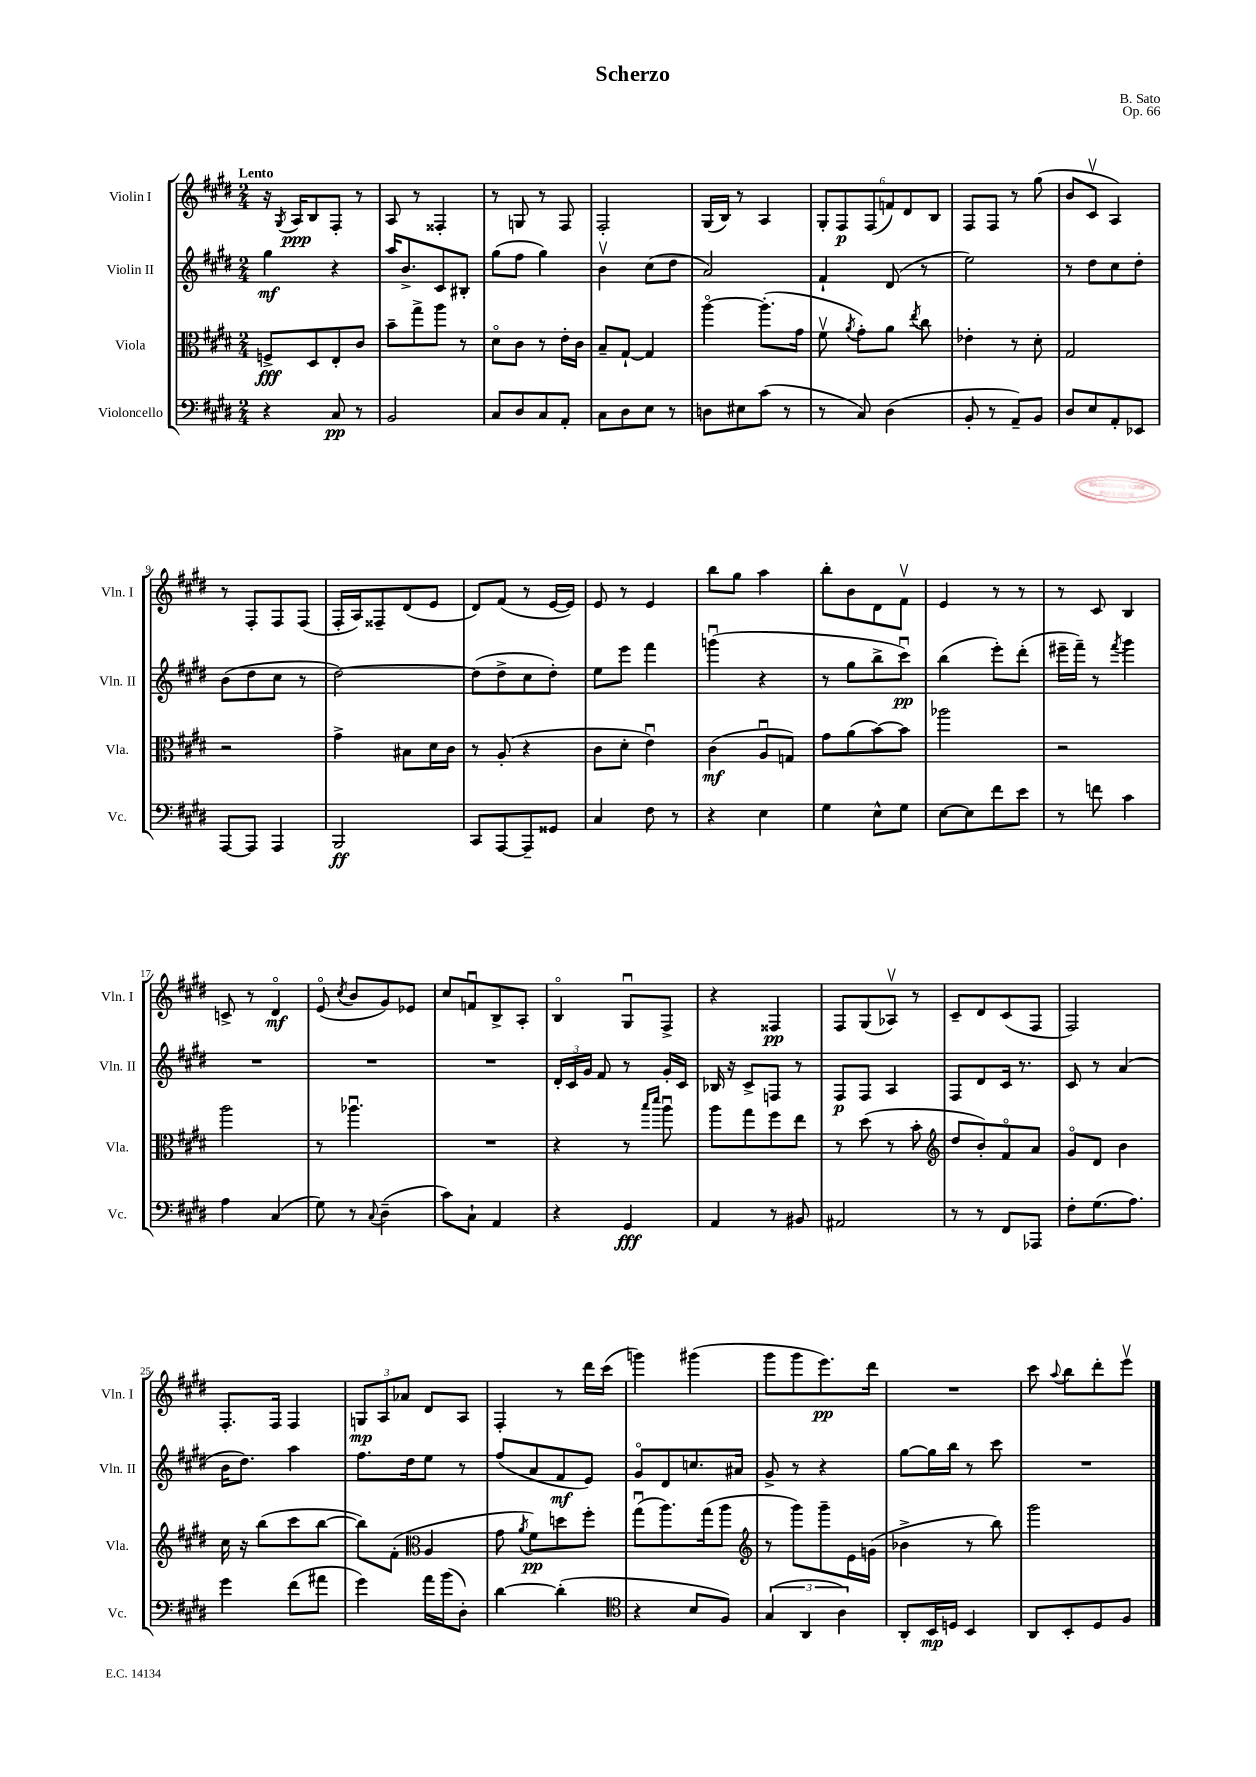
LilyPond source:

\header { title = "Scherzo" composer = "B. Sato" opus = "Op. 66" }
<<
\new StaffGroup <<
\new Staff = "s0" \with { instrumentName = "Violin I" shortInstrumentName = "Vln. I" } {
    \clef treble \key e \major \numericTimeSignature \time 2/4 \tempo "Lento"
    \autoBeamOff r16 \acciaccatura { gis8 } a16[\ppp b8 fis8]-. r8 |
    a8 r8 fisis4-. |
    r8 g8 r8 fis8 |
    fis2-. |
    gis16[( b16]) r8 a4 |
    \tuplet 6/4 { gis8[-. fis8\p fis8( f'8) dis'8 b8] } |
    fis8[ fis8] r8 gis''8( |
    b'8[ cis'8]\upbow a4) |
    r8 fis8[-. fis8 fis8]( |
    fis16[-. a16) fisis8-- dis'8( e'8] |
    dis'8[) fis'8]( r8 e'16[~ e'16]) |
    e'8 r8 e'4 |
    b''8[ gis''8] a''4 |
    b''8[-. b'8 dis'8 fis'8]\upbow |
    e'4 r8 r8 |
    r8 cis'8 b4 |
    c'8-> r8 dis'4\flageolet\mf |
    e'8\flageolet( \acciaccatura { cis''8 } b'8[ gis'8) ees'8] |
    cis''8[ f'8\downbow b8-> a8]-. |
    b4\flageolet gis8[\downbow fis8]-> |
    r4 fisis4\pp |
    fis8[ gis8( aes8]\upbow) r8 |
    cis'8[-- dis'8 cis'8( fis8] |
    fis2) |
    fis8.[-. fis16] fis4 |
    \tuplet 3/2 { g8[\mp a8 aes'8] } dis'8[ a8] |
    fis4-. r8 dis'''16[ cis'''16]( |
    g'''4) gis'''4( |
    gis'''8[ gis'''8 e'''8.\pp) dis'''16] |
    R2 |
    cis'''8 \appoggiatura { a''8 } b''8[ dis'''8-. e'''8]\upbow \bar "|." |
}
\new Staff = "s1" \with { instrumentName = "Violin II" shortInstrumentName = "Vln. II" } {
    \clef treble \key e \major \numericTimeSignature \time 2/4
    \autoBeamOff gis''4\mf r4 |
    a''16[ b'8.-> cis'8 bis8]-. |
    gis''8[( fis''8] gis''4) |
    b'4\upbow cis''8[( dis''8] |
    a'2) |
    fis'4-! dis'8( r8 |
    e''2) |
    r8 dis''8[ cis''8 dis''8]-. |
    b'8[( dis''8 cis''8] r8 |
    dis''2~) |
    dis''8[( dis''8-> cis''8 dis''8]-.) |
    e''8[ e'''8] fis'''4 |
    g'''4\downbow( r4 |
    r8 gis''8[ b''8-> cis'''8]\downbow\pp) |
    b''4( e'''8[-.) dis'''8]-.( |
    eis'''16[-- fis'''16]--) r8 \acciaccatura { fis'''8 } gis'''4 |
    R2 |
    R2 |
    R2 |
    \tuplet 3/2 { dis'16[-. cis'16 gis'16] } fis'8 r8 gis'16[-. cis'16] |
    bes16 r16 cis'8[-> f8] r8 |
    fis8[\p fis8] a4 |
    fis8[ dis'8 cis'16] r8. |
    cis'8 r8 a'4( |
    b'16[ dis''8.]) a''4 |
    fis''8.[ dis''16 e''8] r8 |
    fis''8[( a'8 fis'8\mf e'8]) |
    gis'8[\flageolet dis'8 c''8. ais'16] |
    gis'8-> r8 r4 |
    gis''8[~ gis''16 b''16] r8 cis'''8 |
    R2 \bar "|." |
}
\new Staff = "s2" \with { instrumentName = "Viola" shortInstrumentName = "Vla." } {
    \clef alto \key e \major \numericTimeSignature \time 2/4
    \autoBeamOff f8[->\fff dis8 e8-. cis'8] |
    b'8[-- gis''8-> a''8] r8 |
    dis'8[\flageolet cis'8] r8 e'16[-. cis'16] |
    b8[-- gis8]~-! gis4 |
    a''4~\flageolet a''8.[-.( gis'16] |
    fis'8\upbow \acciaccatura { a'8 } gis'8[-.) a'8] \acciaccatura { e''8 } cis''8 |
    ees'4-. r8 dis'8-. |
    gis2 |
    r2 |
    gis'4-> bis8[ dis'16 cis'16] |
    r8 a8-.( r4 |
    cis'8[ dis'8]-. e'4\downbow) |
    cis'4\mf( a8[\downbow g8]) |
    gis'8[ a'8( b'8~) b'8] |
    aes''2 |
    r2 |
    a''2 |
    r8 aes''4.\downbow |
    R2 |
    r4 r8 \grace { b''16[ dis'''16] } a''8\downbow |
    a''8[ gis''8 fis''8 e''8] |
    r8 dis''8( r8 b'8-. |
    \clef treble dis''8[ b'8-.) fis'8\flageolet a'8] |
    gis'8[\flageolet dis'8] b'4 |
    cis''16 r16 b''8[( cis'''8 b''8]~ |
    b''8[) fis'8]-.( \clef alto a4 |
    gis'8 \acciaccatura { a'8 } fis'8[\pp) d''8 fis''8]-. |
    gis''8[\downbow( a''8.) gis''16( a''8] |
    \clef treble r8 gis'''8[) gis'''8-- e'16 g'16]( |
    bes'4-> r8 b''8) |
    gis'''2 \bar "|." |
}
\new Staff = "s3" \with { instrumentName = "Violoncello" shortInstrumentName = "Vc." } {
    \clef bass \key e \major \numericTimeSignature \time 2/4
    \autoBeamOff r4 cis8\pp r8 |
    b,2 |
    cis8[ dis8 cis8 a,8]-. |
    cis8[ dis8 e8] r8 |
    d8[ eis8 cis'8]( r8 |
    r8 cis8) dis4( |
    b,8-. r8 a,8[--) b,8] |
    dis8[ e8 a,8-. ees,8] |
    a,,8[~ a,,8] a,,4 |
    b,,2\ff |
    cis,8[ a,,8~ a,,8-- gisis,8] |
    cis4 fis8 r8 |
    r4 e4 |
    gis4 e8[-^ gis8] |
    e8[~ e8 fis'8 e'8] |
    r8 f'8 cis'4 |
    a4 cis4( |
    gis8) r8 \appoggiatura { cis8 } dis4--( |
    cis'8[) cis8]-! a,4 |
    r4 gis,4\fff |
    a,4 r8 bis,8 |
    ais,2 |
    r8 r8 fis,8[ aes,,8] |
    fis8[-. gis8.( a8.]) |
    gis'4 fis'8[( ais'8] |
    gis'4) a'16[ b'16( dis8]-.) |
    dis'4~ dis'4-.( |
    \clef tenor r4 b8[ fis8]) |
    \tuplet 3/2 { gis4( a,4 a4) } |
    a,8[-. b,16\mp d16] b,4 |
    a,8[ b,8-. dis8 fis8] \bar "|." |
}
>>
>>
